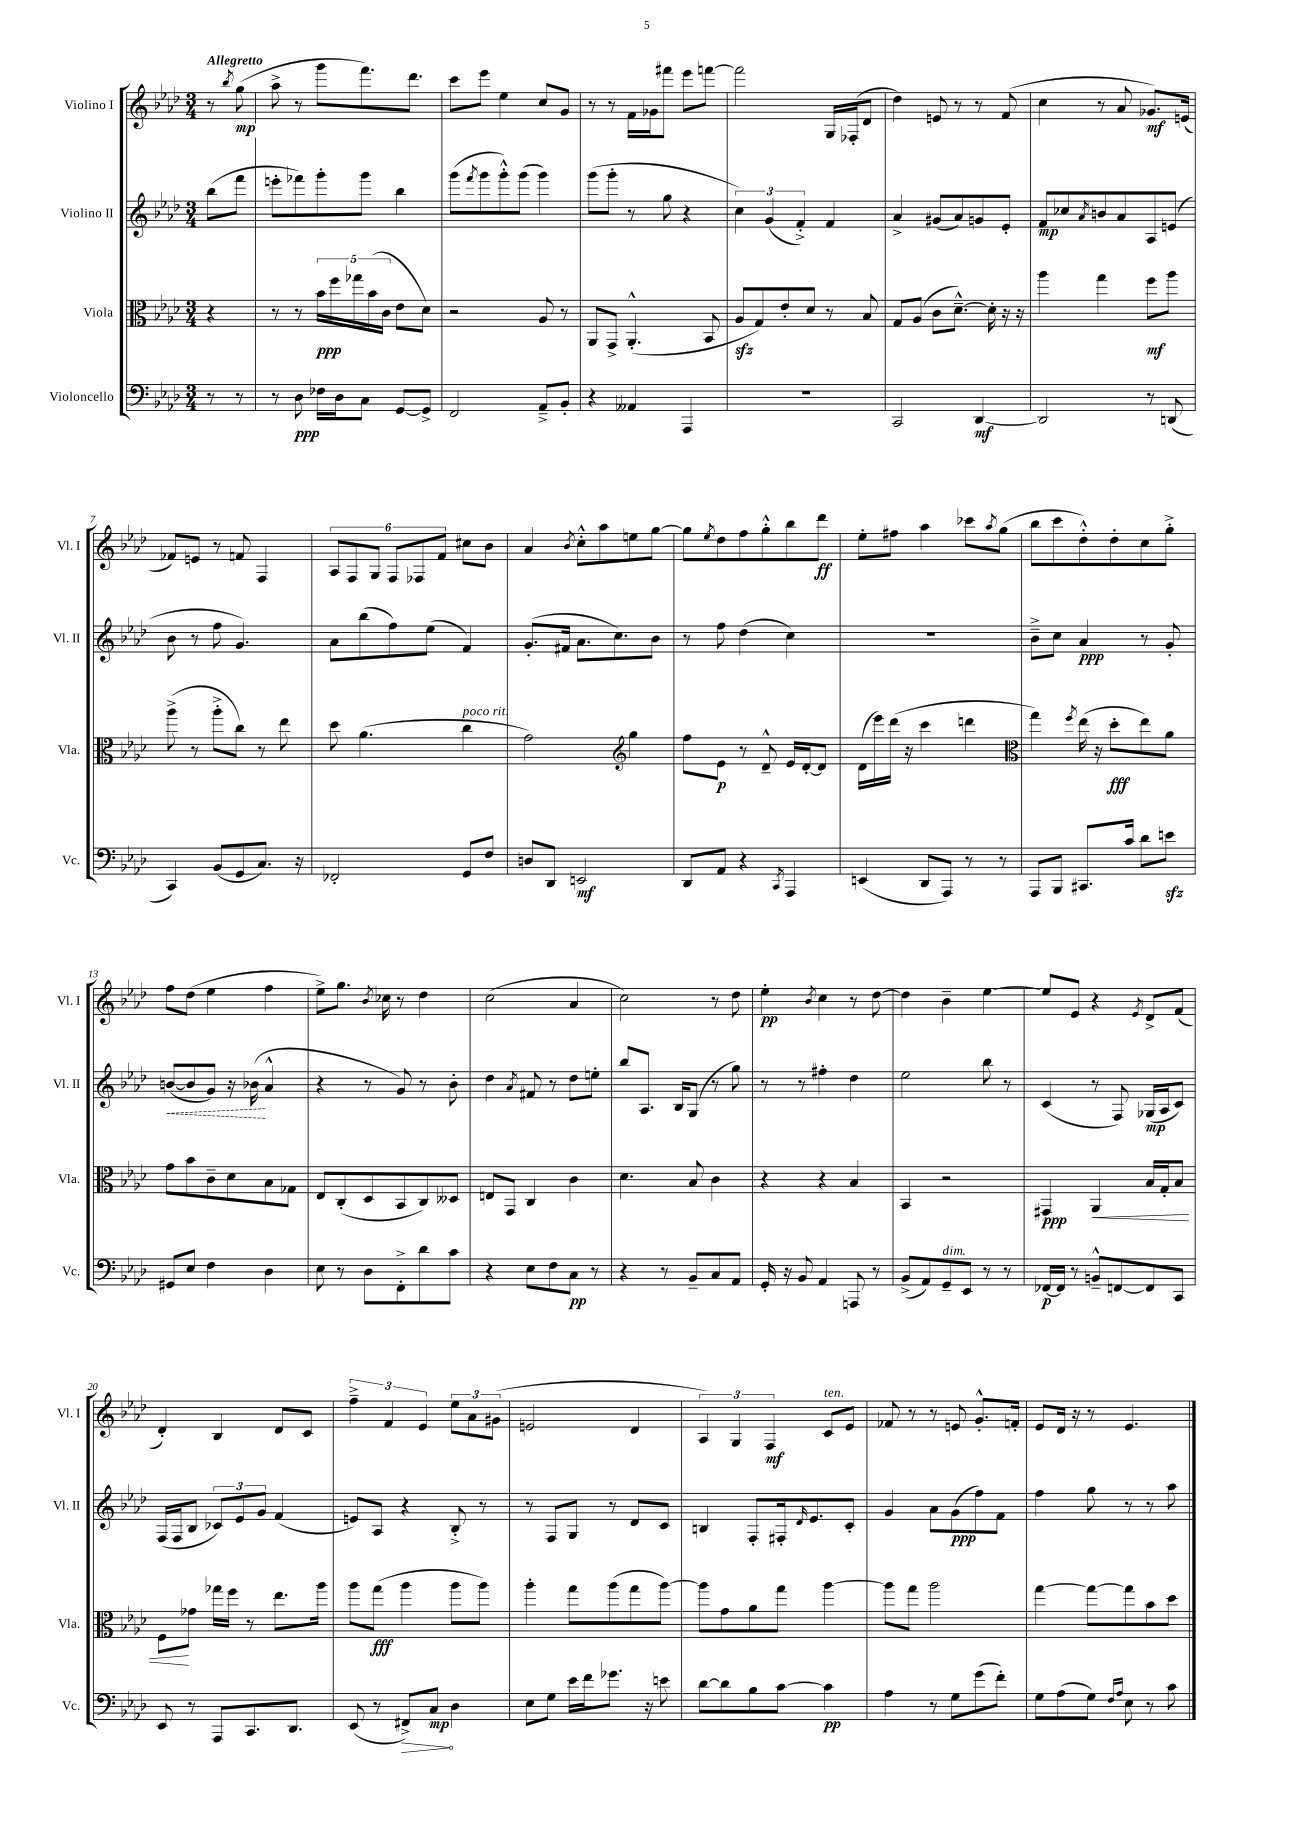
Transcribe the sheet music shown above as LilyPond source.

<<
\new StaffGroup <<
\new Staff = "s0" \with { instrumentName = "Violino I" shortInstrumentName = "Vl. I" } {
    \clef treble \key aes \major \numericTimeSignature \time 3/4 \partial 4 \tempo "Allegretto"
    r8 \acciaccatura { bes''8 } g''8\mp( |
    aes''8-> r8 g'''8 f'''8.) des'''8. |
    c'''8 ees'''8 ees''4 c''8 g'8 |
    r8 r8 f'16 ges'16 fis'''8 ees'''8 f'''8~ |
    f'''2 g16 fes16-.( des'8 |
    des''4) e'8 r8 r8 f'8( |
    c''4 r8 aes'8 ges'8.\mf) e'16( |
    fes'8) e'8 r8 f'8 f4 |
    \tuplet 6/4 { aes8 f8 g8 f8 fes8 f'8 } cis''8 bes'8 |
    aes'4 \acciaccatura { bes'8 } c''8-.-^ aes''8 e''8 g''8~ |
    g''8 \acciaccatura { ees''8 } des''8 f''8 g''8-.-^ bes''8 des'''8\ff |
    ees''8-. fis''8 aes''4 ces'''8 \acciaccatura { aes''8 } g''8( |
    bes''8 c'''8 des''8-.-^) des''8-. c''8 g''8-.-> |
    f''8 des''8( ees''4 f''4 |
    ees''8->) g''8. \acciaccatura { bes'8 } ces''16 r8 des''4 |
    c''2( aes'4 |
    c''2) r8 des''8 |
    ees''4-.\pp \acciaccatura { bes'8 } c''4 r8 des''8~ |
    des''4 bes'4-- ees''4~ |
    ees''8 ees'8 r4 \acciaccatura { ees'8 } des'8-> f'8( |
    des'4-.) bes4 des'8 c'8 |
    \tuplet 3/2 { f''4---> f'4 ees'4 } \tuplet 3/2 { ees''8 aes'8 gis'8( } |
    e'2 des'4 |
    \tuplet 3/2 { aes4) g4 f4\mf } c'8^\markup { \italic "ten." } ees'8 |
    fes'8 r8 r8 e'8 g'8.-.-^ f'16-. |
    ees'8 des'16 r16 r8 ees'4. \bar "|." |
}
\new Staff = "s1" \with { instrumentName = "Violino II" shortInstrumentName = "Vl. II" } {
    \clef treble \key aes \major \numericTimeSignature \time 3/4 \partial 4
    bes''8( f'''8 |
    e'''8-. fes'''8) g'''8-. g'''8 bes''4 |
    g'''8( \acciaccatura { f'''8 } g'''8 g'''8-.-^) g'''8( g'''4) |
    g'''8( g'''8-. r8 g''8 r4 |
    \tuplet 3/2 { c''4) g'4( f'4-.->) } f'4 |
    aes'4-> gis'8( aes'8) g'8 ees'8-. |
    f'8\mp ces''8 \acciaccatura { aes'8 } b'8 aes'8 aes8 e'8( |
    bes'8 r8 f''8 g'4.) |
    aes'8 bes''8( f''8) ees''8( f'4) |
    g'8.-.( fis'16 aes'8. c''8.) bes'8 |
    r8 f''8 des''4( c''4) |
    R2. |
    bes'8---> c''8 aes'4\ppp r8 g'8-. |
    \once \override Hairpin.style = #'dashed-line b'8~\<( b'8 g'8) r16 bes'16\!( aes'4-^ |
    r4 r8 g'8) r8 bes'8-. |
    des''4 \acciaccatura { aes'8 } fis'8 r8 des''8 e''8-. |
    bes''8 aes8. bes16 g8( r8 g''8) |
    r8 r8 fis''4-. des''4 |
    ees''2 bes''8 r8 |
    c'4( r8 f8) ges16\mp( aes16 c'8) |
    f16( f16 bes8 \tuplet 3/2 { ces'8) ees'8 g'8 } f'4( |
    e'8) aes8 r4 bes8-.-> r8 |
    r8 f8 g8 r8 des'8 c'8 |
    b4 f8-. fis16-. \grace { des'16 } ees'8. c'8-. |
    g'4 aes'8 g'8\ppp( f''8) f'8 |
    f''4 g''8 r8 r8 aes''8 \bar "|." |
}
\new Staff = "s2" \with { instrumentName = "Viola" shortInstrumentName = "Vla." } {
    \clef alto \key aes \major \numericTimeSignature \time 3/4 \partial 4
    r4 |
    r8 r8 \tuplet 5/4 { bes'16\ppp f''16 ges''16 bes'16( c'16 } ees'8 des'8) |
    r2 aes8 r8 |
    aes,8 g,8-> aes,4.-.-^( bes,8 |
    aes8\sfz g8) ees'8-. des'8 r8 bes8 |
    g8 aes8( c'8 des'8.~---^) des'16-. r16 r16 |
    aes''4 g''4 f''8\mf aes''8 |
    aes''8->( r8 aes''8-.-> c''8) r8 ees''8 |
    des''8 aes'4.( c''4^\markup { \italic "poco rit." } |
    g'2) \clef treble g''4 |
    f''8 ees'8\p r8 des'8---^ ees'16 des'16~-. des'8 |
    des'16( ees'''16) des'''16( r16 c'''4 d'''4 |
    \clef alto g''4) \acciaccatura { f''8 } ees''16( r16 des''8-.\fff ees''8) aes'8 |
    g'8 bes'8 c'8-- des'8 bes8 ges8 |
    ees8 c8-.( des8 bes,8 c8) deses8 |
    e8 g,8 c4 c'4 |
    des'4. bes8 c'4 |
    r4 r4 bes4 |
    bes,4 r2 |
    gis,4\ppp aes,4\< bes16 g16-. bes8 |
    f8\! ges'8 ges''16 f''16 r8 ees''8. aes''16 |
    aes''8 g''8\fff( aes''4 aes''8 aes''8) |
    aes''4-. g''8 aes''8( g''8 aes''8~) |
    aes''8 g'8 aes'8 g''8 aes''4~ |
    aes''8 g''8 aes''2 |
    g''4~ g''8~ g''8 bes'8 des''8 \bar "|." |
}
\new Staff = "s3" \with { instrumentName = "Violoncello" shortInstrumentName = "Vc." } {
    \clef bass \key aes \major \numericTimeSignature \time 3/4 \partial 4
    r8 r8 |
    r8 des8\ppp fes16 des16 c8 g,8~ g,8-> |
    f,2 aes,8---> bes,8-. |
    r4 aeses,4 aes,,4 |
    R2. |
    c,2 des,4~\mf |
    des,2 r8 d,8( |
    c,4) bes,8( g,8 c8.) r16 |
    fes,2-. g,8 f8 |
    d8 des,8 e,2\mf |
    des,8 aes,8 r4 \acciaccatura { c,8 } aes,,4 |
    e,4( des,8 aes,,8) r8 r8 |
    aes,,8 bes,,8 cis,8. c'16 des'8 e'8\sfz |
    gis,8 ees8 f4 des4 |
    ees8 r8 des8 f,8-.-> des'8 c'8 |
    r4 ees8 f8 c8\pp r8 |
    r4 r8 bes,8-- c8 aes,8 |
    g,16-. r16 bes,8 aes,4 a,,8 r8 |
    bes,8->( aes,8) g,8--^\markup { \italic "dim." } ees,8 r8 r8 |
    fes,16~\p fes,16 r8 b,8---^ f,8~ f,8 c,8 |
    ees,8 r8 aes,,8 c,8. des,8. |
    ees,8( r8 \once \override Hairpin.circled-tip = ##t fis,8->\>) c8\mp\! des4 |
    ees8 g8 ees'16 f'16 ges'8. r16 e'8 |
    des'8~ des'8 bes8 c'8~ c'4\pp |
    aes4 r8 g8 g'8( f'8-.) |
    g8 aes8( g8) \grace { f16 aes16 } ees8 r8 c'8 \bar "|." |
}
>>
>>
